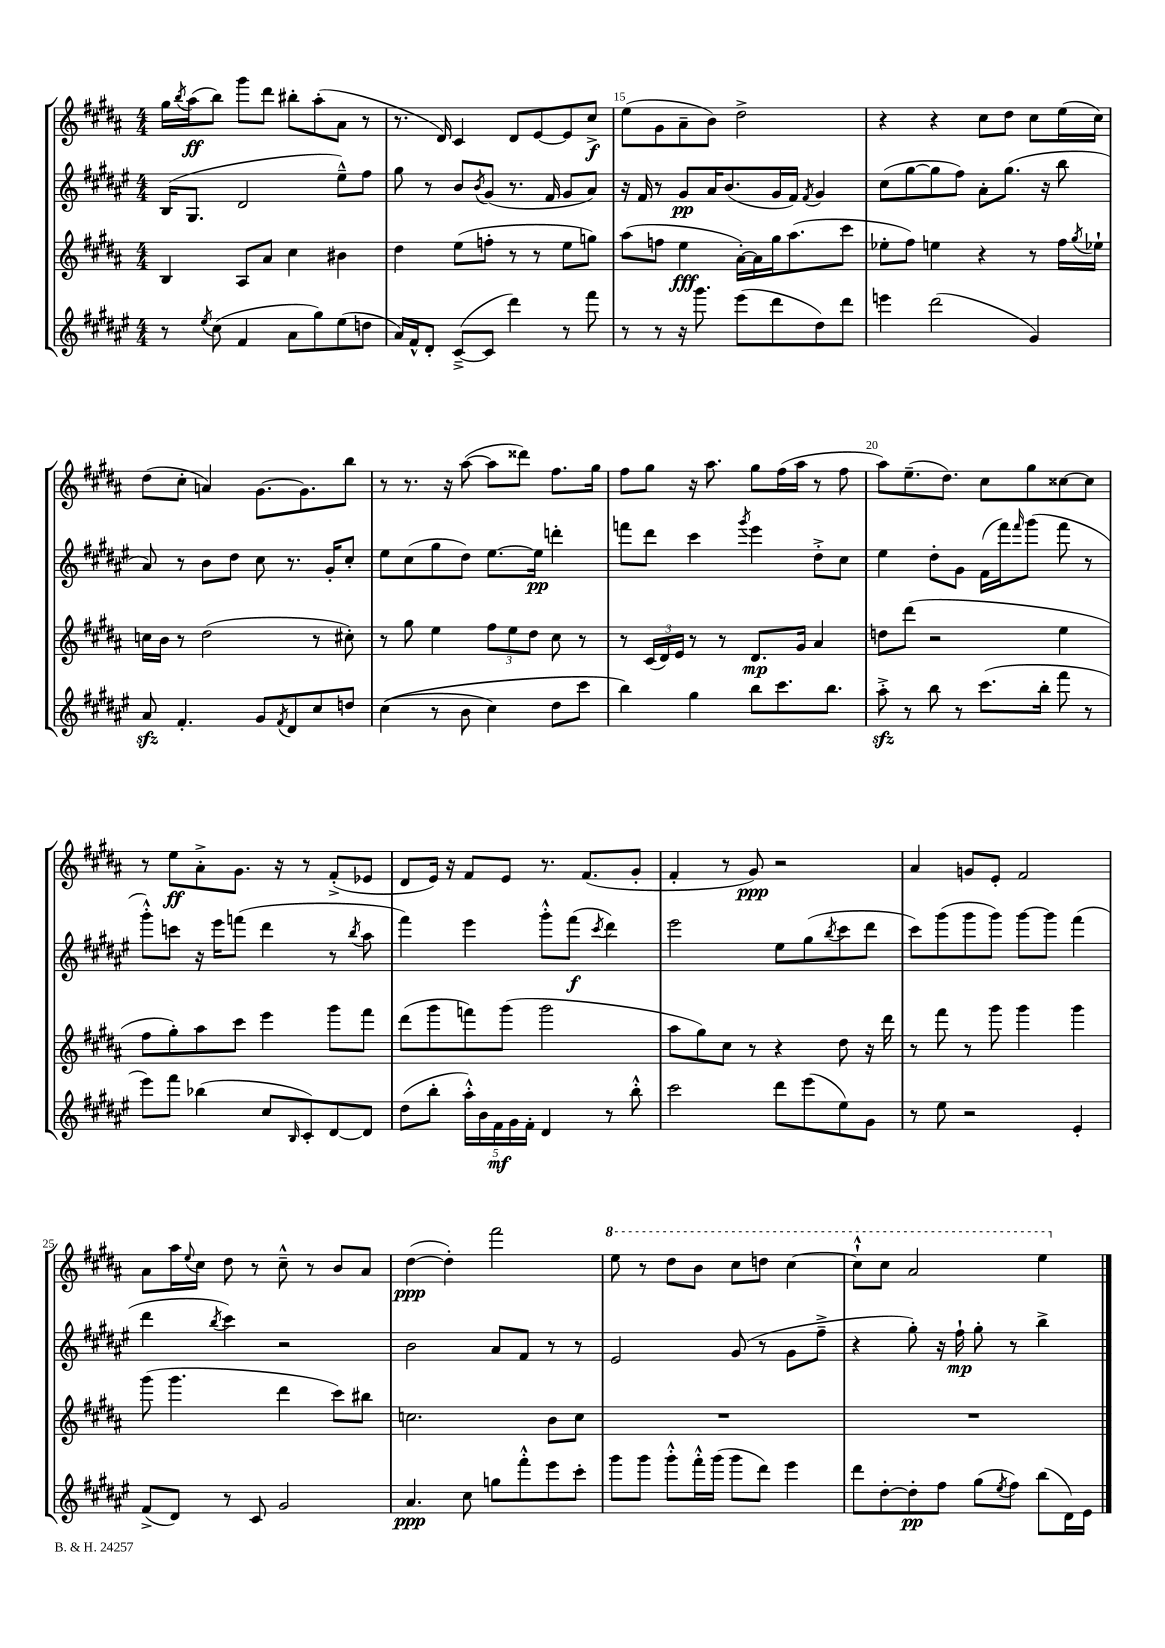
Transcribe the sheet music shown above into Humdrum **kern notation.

**kern	**kern	**kern	**kern
*staff4	*staff3	*staff2	*staff1
*clefG2	*clefG2	*clefG2	*clefG2
*k[f#c#g#d#a#e#]	*k[f#c#g#d#a#]	*k[f#c#g#d#a#e#]	*k[f#c#g#d#a#]
*M4/4	*M4/4	*M4/4	*M4/4
8r	4B	(16B	16gg#
.	.	.	8qbb
.	.	8.G#	(16aa#
8qee#	.	.	.
(8cc#	.	.	8bb)
4f#	8A#	2d#	8ggg#
.	8a#	.	8ddd#
8a#	4cc#	.	8bb#'
8gg#)	.	.	(8aa#'
(8ee#	4b#	8ee#~^^)	8a#
8dd	.	8ff#	8r
=	=	=	=
16a#)	4dd#	8gg#	8.r
16f#^^	.	.	.
8d#'	.	8r	.
.	.	.	16d#)
([8c#~^	(8ee	8b	4c#
.	.	8qb	.
8c#]	8ff'	(8g#	.
4ddd#)	8r	8.r	8d#
.	8r	.	[8e
.	.	16f#	.
8r	8ee	8g#	8e]
8fff#	8gg)	8a#)	8cc#^
=	=	=	=
8r	(8aa#	16r	(8ee
.	.	16f#	.
8r	8ff	8r	8g#
16r	4ee	8g#	8a#~
8.ggg#	.	.	.
.	.	16a#	8b)
.	.	(8.b	.
(8eee#	[16a#')	.	2dd#^
.	16a#]	.	.
8ddd#	16gg#	16g#	.
.	(8.aa#	16f#)	.
.	.	8qf#	.
8dd#)	.	4g#	.
8ddd#	8ccc#	.	.
=	=	=	=
4eee	8ee-'	(8cc#	4r
.	8ff#)	[8gg#	.
(2ddd#	4ee	8gg#]	4r
.	.	8ff#)	.
.	4r	8a#'	8cc#
.	.	(8.gg#	8dd#
4g#)	8r	.	8cc#
.	.	16r	.
.	16ff#	8bb	(16ee
.	8qgg#	.	.
.	16ee-`	.	16cc#)
=	=	=	=
8a#	16cc	8a#)	(8dd#
.	16b	.	.
4.f#'	8r	8r	8cc#'
.	(2dd#	8b	4a)
.	.	8dd#	.
8g#	.	8cc#	[8.g#
8qf#	.	.	.
8d#	.	8.r	.
.	.	.	8.g#]
8cc#	8r	.	.
.	.	16g#'	.
8dd	8cc#')	8cc#'	8bb
=	=	=	=
&((4cc#	8r	8ee#	8r
.	8gg#	(8cc#	8.r
8r	4ee	8gg#	.
.	.	.	16r
8b	.	8dd#)	([8aa#
4cc#)	12ff#	[8.ee#	8aa#]
.	12ee	.	.
.	.	.	8ddd##)
.	12dd#	.	.
.	.	16ee#]	.
8dd#	8cc#	4ddd'	8.ff#
8ccc#	8r	.	.
.	.	.	16gg#
=	=	=	=
4bb&)	8r	8fff	8ff#
.	(24c#	8ddd#	8gg#
.	24d#)	.	.
.	24e	.	.
4gg#	8r	4ccc#	16r
.	.	.	8.aa#
.	8r	.	.
.	.	8qggg#	.
8bb	8.d#	4eee#	8gg#
8.ccc#	.	.	(16ff#
.	16g#	.	16aa#
.	4a#	8dd#'^	8r
8.bb	.	.	.
.	.	8cc#	8ff#
=	=	=	=
8aa#'^	8dd	4ee#	8aa#)
8r	(8ddd#	.	(8.ee~
8bb	2r	8dd#'	.
.	.	.	8.dd#)
8r	.	8g#	.
(8.ccc#	.	(16f#	8cc#
.	.	16fff#)	.
.	.	16qqfff#	.
.	.	(8ggg#	8gg#
16bb'	.	.	.
8fff#	4ee	8fff#	[8cc##
8r	.	8r	8cc##]
=	=	=	=
8eee#)	8ff#	8ggg#'^^)	8r
8fff#	8gg#')	8ccc	8ee
(4bb-	8aa#	16r	8a#'^
.	.	16eee#	.
.	8ccc#	(8fff	8.g#
8cc#	4eee	4ddd#	.
.	.	.	16r
16qqB	.	.	.
8c#')	.	.	8r
[8d#	8ggg#	8r	(8f#'^
.	.	8qbb	.
8d#]	8fff#	8aa#	8e-
=	=	=	=
(8dd#	(8ddd#	4fff#)	8d#
8bb'	8ggg#	.	16e)
.	.	.	16r
20aa#'^^)	8fff)	4eee#	8f#
20b	.	.	.
20f#	.	.	.
.	(8ggg#	.	8e
20g#	.	.	.
20f#'	.	.	.
4d#	2ggg#	8ggg#'^^	8.r
.	.	(8fff#	.
.	.	.	(8.f#
.	.	8qccc#	.
8r	.	4ddd#)	.
8bb'^^	.	.	8g#'
=	=	=	=
2ccc#	8aa#	2eee#	4f#'
.	8gg#)	.	.
.	8cc#	.	8r
.	8r	.	8g#)
8ddd#	4r	8ee#	2r
(8eee#	.	(8gg#	.
.	.	8qbb	.
8ee#)	8dd#	8ccc#	.
8g#	16r	8ddd#	.
.	16ddd#	.	.
=	=	=	=
8r	8r	8ccc#)	4a#
8ee#	8fff#	(8ggg#	.
2r	8r	8ggg#	8g
.	8ggg#	8ggg#)	8e'
.	4ggg#	[8ggg#	2f#
.	.	8ggg#]	.
4e#'	4ggg#	(4fff#	.
=	=	=	=
(8f#^	(8ggg#	4ddd#	8a#
8d#)	4.ggg#	.	16aa#
.	.	.	8qqee
.	.	.	16cc#
.	.	8qbb	.
8r	.	4ccc#)	8dd#
8c#	.	.	8r
2g#	4ddd#	2r	8cc#~^^
.	.	.	8r
.	8ccc#)	.	8b
.	8bb#	.	8a#
=	=	=	=
4.a#	2.cc	2b	([4dd#
.	.	.	4dd#'])
8cc#	.	.	.
8gg	.	8a#	2fff#
8fff#'^^	.	8f#	.
8eee#	8b	8r	.
8ccc#'	8cc	8r	.
=	=	=	=
8ggg#	1r	2e#	8eee
8ggg#	.	.	8r
8ggg#'^^	.	.	8ddd#
16fff#'^^	.	.	8bb
(16ggg#	.	.	.
8ggg#	.	(8g#	8ccc#
8ddd#)	.	8r	8ddd
4eee#	.	8g#	[4ccc#
.	.	8ff#~^	.
=	=	=	=
8ddd#	1r	4r	8ccc#`^^]
[8dd#'	.	.	8ccc#
8dd#']	.	8gg#')	2aa#
8ff#	.	16r	.
.	.	16ff#`	.
(8gg#	.	8gg#'	.
8qee#	.	.	.
8ff#)	.	8r	.
(8bb	.	4bb^	4eee
16d#)	.	.	.
16e#	.	.	.
==	==	==	==
*-	*-	*-	*-
